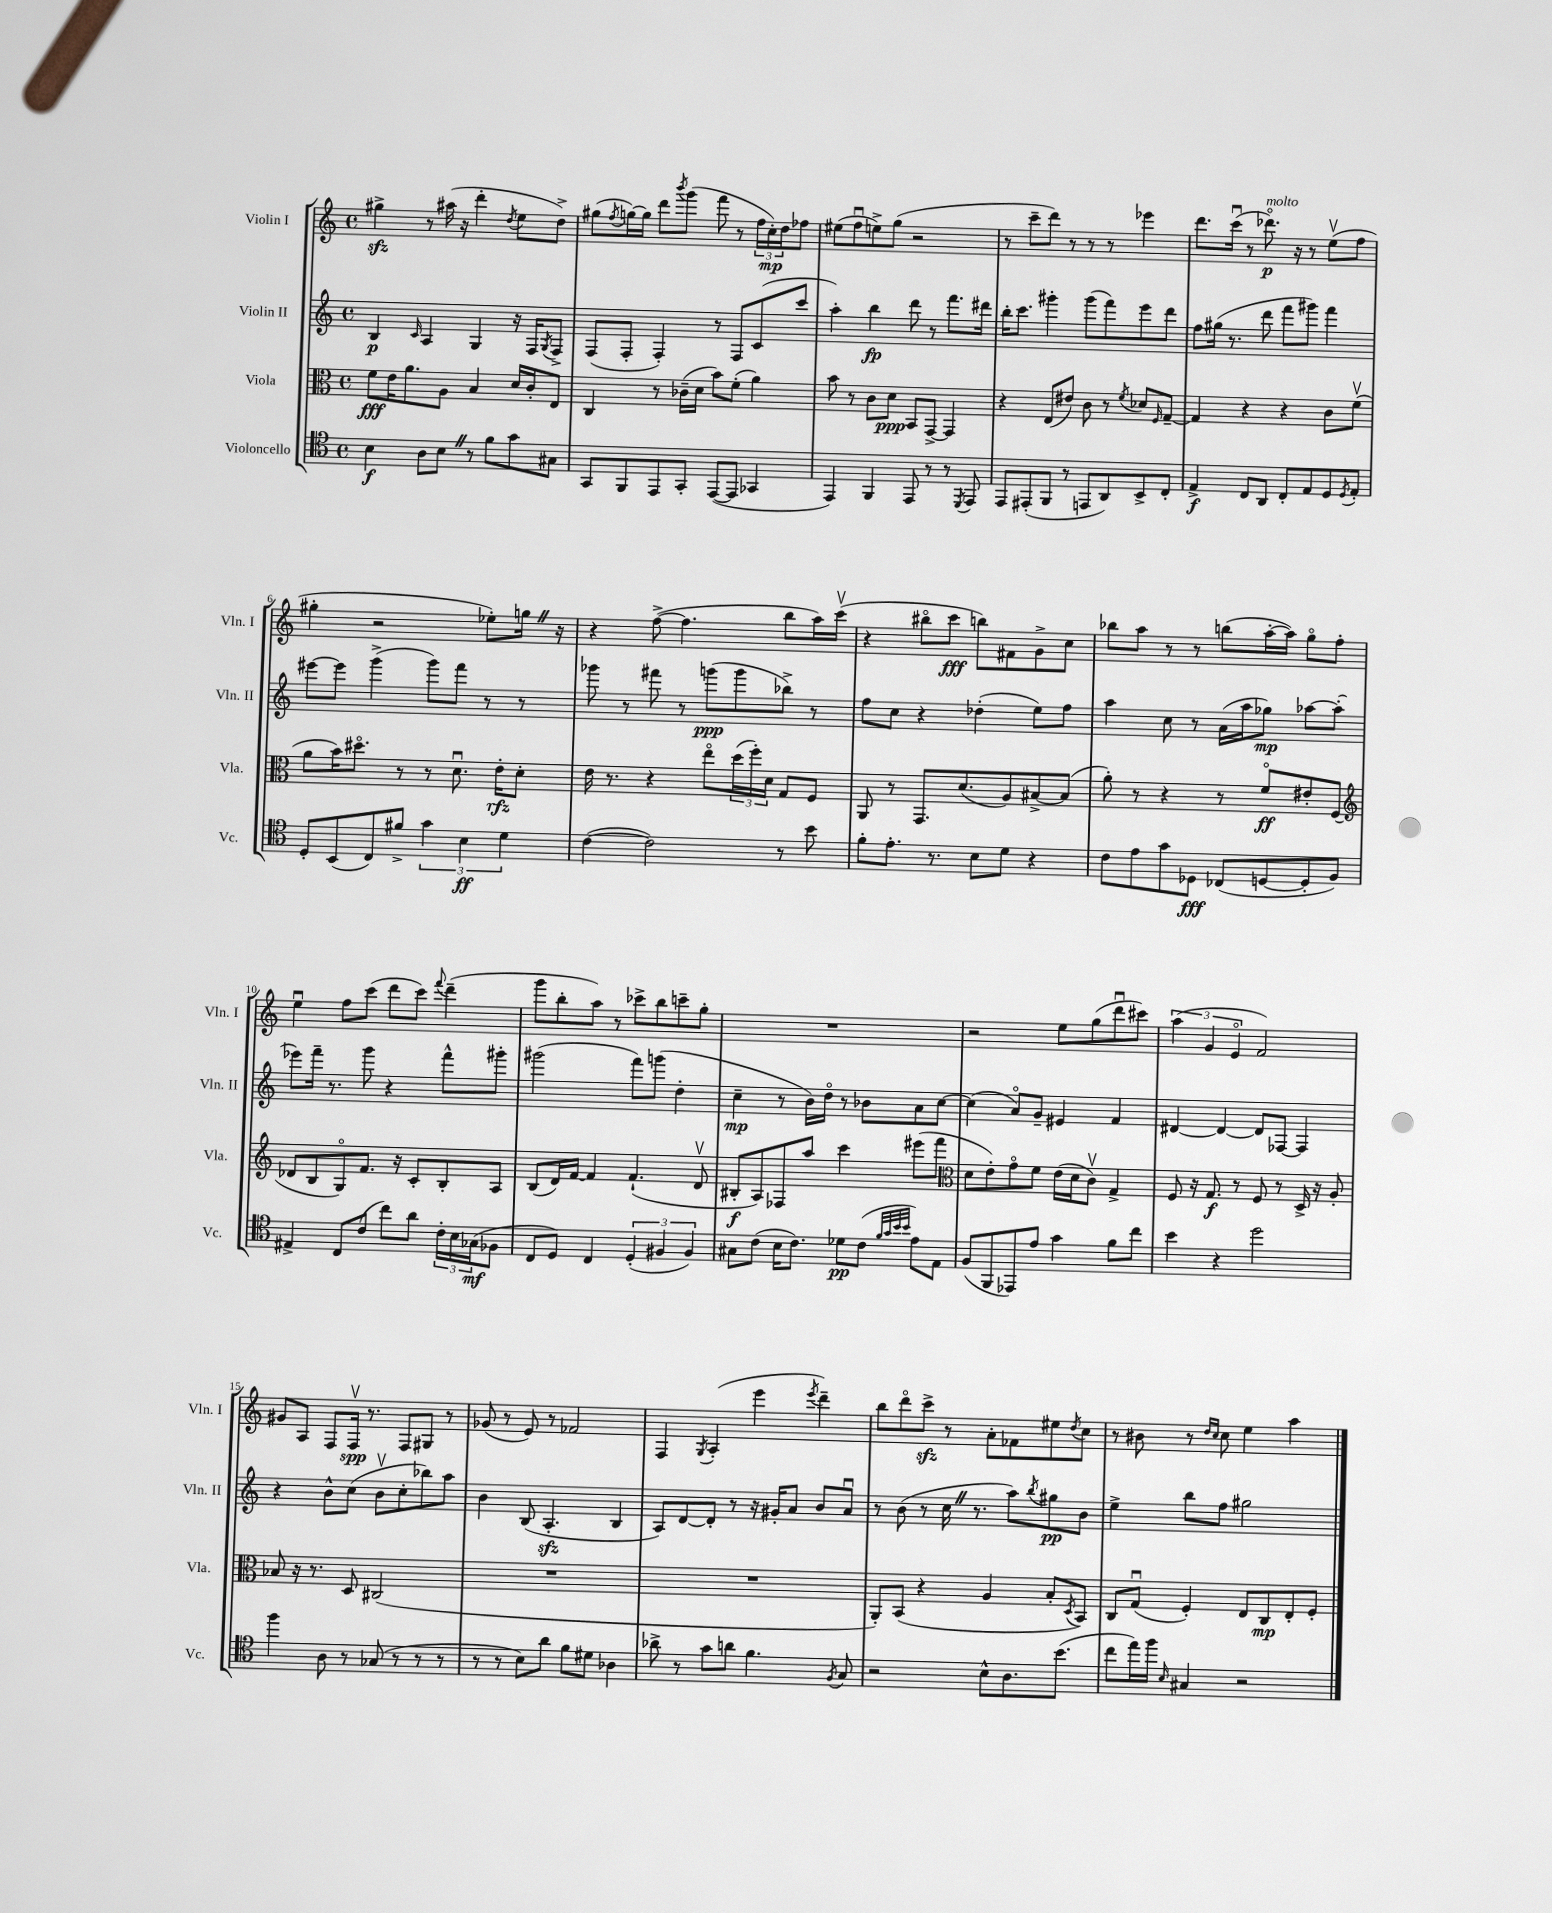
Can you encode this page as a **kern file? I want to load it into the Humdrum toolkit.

**kern	**dynam	**kern	**dynam	**kern	**dynam	**kern	**dynam
*part4	*part4	*part3	*part3	*part2	*part2	*part1	*part1
*staff4	*staff4	*staff3	*staff3	*staff2	*staff2	*staff1	*staff1
*I"Violoncello	*	*I"Viola	*	*I"Violin II	*	*I"Violin I	*
*I'Vc.	*	*I'Vla.	*	*I'Vln. II	*	*I'Vln. I	*
*clefC4	*	*clefC3	*	*clefG2	*	*clefG2	*
*k[]	*	*k[]	*	*k[]	*	*k[]	*
*M4/4	*	*M4/4	*	*M4/4	*	*M4/4	*
*met(c)	*	*met(c)	*	*met(c)	*	*met(c)	*
=1	=1	=1	=1	=1	=1	=1	=1
4B\	f	8f\L	fff	4B/	p	4gg#Xzz^\	.
.	.	16e\K	.	.	.	.	.
.	.	8.a\	.	.	.	.	.
.	.	.	.	16qqc/	.	.	.
8A\L	.	.	.	4A/	.	8r	.
8BZ\J	.	8A\J	.	.	.	(16aa#X\	.
.	.	.	.	.	.	16r	.
8r	.	4B/	.	4G/	.	4ddd'\	.
8f\L	.	.	.	.	.	.	.
.	.	.	.	.	.	8qdd/	.
8g\	.	16d/LL	.	16r	.	8ee\L	.
.	.	16c'/J	.	16F/KL	.	.	.
.	.	.	.	8qG/	.	.	.
8G#X\J	.	8E/J	.	8F^/J	.	8dd^\J)	.
=2	=2	=2	=2	=2	=2	=2	=2
8GG/L	.	4C/	.	(8F/L	.	(8gg#X\L	.
.	.	.	.	.	.	8qff/	.
8FF/	.	.	.	8F'/J	.	[16ggn\L)	.
.	.	.	.	.	.	16gg\JJ]	.
8EE/	.	8r	.	4F'/)	.	8ddd\L	.
.	.	.	.	.	.	8qbbb/	.
8GG'/J	.	(16c-X~\LL	.	.	.	(8ggg\J	.
.	.	16d\JJ	.	.	.	.	.
([8EE/L	.	8b\L)	.	8r	.	8fff\	.
8EE/J]	.	(8f'\J	.	8F/L	.	8r	.
4GG-X/	.	4a\)	.	(8c/	.	24ff\LL	.
.	.	.	.	.	.	24cc'\)	mp
.	.	.	.	.	.	24dd\J	.
.	.	.	.	8ccc/J	.	8ff-X\J	.
=3	=3	=3	=3	=3	=3	=3	=3
4EE/)	.	8b\	.	4aa'\)	.	(8ee#X\L	.
.	.	8r	.	.	.	8ffu\	.
4FF/	.	8c\L	.	4bb\	fp	8een^\)	.
.	.	8d\J	ppp	.	.	(8gg\J	.
8EE/	.	8BB/L	.	8ddd\	.	2r	.
8r	.	[8GG^/J	.	8r	.	.	.
8r	.	4GG/]	.	8.fff\L	.	.	.
8qDD/	.	.	.	.	.	.	.
8EE/	.	.	.	.	.	.	.
.	.	.	.	16ddd#X\Jk	.	.	.
=4	=4	=4	=4	=4	=4	=4	=4
8EE/L	.	4r	.	16bb'\KL	.	8r	.
.	.	.	.	8.ccc\J	.	.	.
(8EE#X'/	.	.	.	.	.	8ccc~\L	.
8FF/J	.	(8E/L	.	4ggg#X'\	.	8ddd\J)	.
8r	.	8e#X/J)	.	.	.	8r	.
8EEn/L	.	8c\	.	(8ggg#\L	.	8r	.
8AA/)	.	8r	.	8fff\)	.	8r	.
.	.	8qf/	.	.	.	.	.
8BB^/	.	8d-X/L	.	8eee\	.	4eee-X\	.
.	.	16qqF/	.	.	.	.	.
8C'/J	.	[8G~/J	.	8ddd\J	.	.	.
=5	=5	=5	=5	=5	=5	=5	=5
4E^/	f	4G/]	.	8ff\L	.	8.ddd\L	.
.	.	.	.	(16gg#X\Jk	.	.	.
.	.	.	.	8.r	.	(16cccu\Jk	.
8C/L	.	4r	.	.	.	8r	.
!	!	!	!	!	!	!LO:TX:a:i:t=molto	!
8AA/J	.	.	.	8ddd\	.	8.ddd-X\)	p
8C'/L	.	4r	.	8fff\L	.	.	.
.	.	.	.	.	.	16r	.
8E/	.	.	.	8ggg#X\J)	.	8r	.
8D/	.	8c\L	.	4fff\	.	(8eev\L	.
8qD/	.	.	.	.	.	.	.
8E'/J	.	(8fv\J	.	.	.	8ff\J	.
!!LO:LB:g=z
=6	=6	=6	=6	=6	=6	=6	=6
8D'/L	.	8a\L	.	[8eee#X\L	.	4gg#X'\	.
(8BB/	.	16b\K)	.	8eee#\J]	.	.	.
.	.	8.dd#X\J	.	.	.	.	.
8C/)	.	.	.	(4ggg^\	.	2r	.
8f#X^/J	.	8r	.	.	.	.	.
6g\	.	8r	.	8ggg\L)	.	.	.
.	.	8.du\	.	8fff\J	.	.	.
6B\	ff	.	.	.	.	.	.
.	.	.	.	8r	.	8ee-X'\L)	.
.	.	16e'\KL	rfz	.	.	.	.
6d\	.	.	.	.	.	.	.
.	.	8d'\J	.	8r	.	16ggnZ\Jk	.
.	.	.	.	.	.	16r	.
=7	=7	=7	=7	=7	=7	=7	=7
([4c\	.	16e\	.	8ggg-X\	.	4r	.
.	.	8.r	.	.	.	.	.
.	.	.	.	8r	.	.	.
2c\])	.	4r	.	8fff#X\	.	([8ff^\	.
.	.	.	.	8r	.	4.ff\]	.
.	.	8ee\L	.	(8gggn\L	ppp	.	.
.	.	(24dd\L	.	8ggg\	.	.	.
.	.	24ff'\)	.	.	.	.	.
.	.	24d\JJ	.	.	.	.	.
8r	.	8G/L	.	8bb-X^\J)	.	8bb\L	.
8b\	.	8F/J	.	8r	.	16aa\L)	.
.	.	.	.	.	.	(16cccv\JJ	.
=8	=8	=8	=8	=8	=8	=8	=8
8f'\L	.	8AA/	.	8ff\L	.	4r	.
8.e'\J	.	8r	.	8cc\J	.	.	.
.	.	8.GG/L	.	4r	.	8bb#X\L	.
8.r	.	.	.	.	.	.	.
.	.	.	.	.	.	8ccc\J	fff
.	.	(8.d/	.	.	.	.	.
8B\L	.	.	.	(4dd-X'\	.	8bbn\L)	.
8d\J	.	8A/)	.	.	.	8f#X\	.
4r	.	[8B#X^/	.	8ee\L)	.	8g^\	.
.	.	(8B#/J]	.	8ff\J	.	8cc\J	.
=9	=9	=9	=9	=9	=9	=9	=9
8c\L	.	8a'\)	.	4aa\	.	8bb-X\L	.
8e\	.	8r	.	.	.	8aa\J	.
8g\	.	4r	.	8cc\	.	8r	.
8D-X\J	fff	.	.	8r	.	8r	.
(8C-X/L	.	8r	.	(16a\LL	.	(8bbn\L	.
.	.	.	.	16aa\J	.	.	.
[8Dn/	.	8f/L	ff	8gg-X\J)	mp	[16aa'\L	.
.	.	.	.	.	.	16aa\JJ])	.
8D'/]	.	8e#X'/	.	[8aa-X\L	.	8gg\L	.
8F/J)	.	(8F/J	.	(8aa-'\J]	.	8ff'\J	.
!!LO:LB:g=z
=10	=10	=10	=10	=10	=10	=10	=10
*	*	*clefG2	*	*	*	*	*
4E#X^/	.	8d-X/L	.	8eee-X\L)	.	4eeu\	.
.	.	8B/	.	16fff~\Jk	.	.	.
.	.	.	.	8.r	.	.	.
8C/L	.	8G/)	.	.	.	8ff\L	.
(8c/J	.	8.f/J	.	8ggg\	.	(8ccc\J	.
8cc\L)	.	.	.	4r	.	8ddd\L	.
.	.	16r	.	.	.	.	.
8a\J	.	8c'/L	.	.	.	8ccc\J)	.
.	.	.	.	.	.	8qqfff/	.
24c'\LL	.	8B'/	.	8fff^^\L	.	(4ddd~\	.
24B\	.	.	.	.	.	.	.
(24G-X\J	mf	.	.	.	.	.	.
8F-X\J	.	8A/J	.	8ggg#X'\J	.	.	.
=11	=11	=11	=11	=11	=11	=11	=11
8C/L	.	(8B/L	.	(2ggg#X\	.	8ggg\L	.
8D/J)	.	16d/L)	.	.	.	8bb'\	.
.	.	[16f/JJ	.	.	.	.	.
4C/	.	4f/]	.	.	.	8aa\J)	.
.	.	.	.	.	.	8r	.
(6D'/	.	(4.f`/	.	8fff\L)	.	8ccc-X^\L	.
.	.	.	.	(8gggn\J	.	8bb\	.
6F#X/	.	.	.	.	.	.	.
.	.	.	.	4dd'\	.	8cccn~\	.
6F#/)	.	.	.	.	.	.	.
.	.	8dv/	.	.	.	8gg'\J	.
=12	=12	=12	=12	=12	=12	=12	=12
8G#X\L	.	8B#X'/L	f	4cc~\	mp	1r	.
(8c\J	.	8A/)	.	.	.	.	.
16B\KL	.	8F-X/	.	8r	.	.	.
8.c\J)	.	.	.	.	.	.	.
.	.	8aa/J	.	16b\LL)	.	.	.
.	.	.	.	16dd\JJ	.	.	.
8d-X\L	pp	4ccc\	.	8r	.	.	.
(8c\J	.	.	.	8b-X\L	.	.	.
32qqf/LLL	.	.	.	.	.	.	.
32qqg/	.	.	.	.	.	.	.
32qqb/	.	.	.	.	.	.	.
32qqb/JJJ	.	.	.	.	.	.	.
8e\L)	.	(8eee#X\L	.	8a\	.	.	.
8E\J	.	8fff\J	.	[8cc\J	.	.	.
=13	=13	=13	=13	=13	=13	=13	=13
*	*	*clefC3	*	*	*	*	*
(8F/L	.	8d\L	.	(4cc\]	.	2r	.
8FF/	.	8e'\)	.	.	.	.	.
8EE-X/)	.	8g\	.	8a/L)	.	.	.
8e/J	.	8f\J	.	8g~/J	.	.	.
4g\	.	(16e\LL	.	4e#X/	.	8ee\L	.
.	.	16d\J	.	.	.	.	.
.	.	8cv\J)	.	.	.	(8gg\	.
8f\L	.	4G^/	.	4f/	.	8dddu\	.
8cc\J	.	.	.	.	.	8ccc#X\J)	.
=14	=14	=14	=14	=14	=14	=14	=14
4b\	.	8F/	.	[4d#X/	.	(6aa\	.
.	.	16r	.	.	.	.	.
.	.	.	.	.	.	6g/	.
.	.	8.G/	f	.	.	.	.
4r	.	.	.	4d#/_	.	.	.
.	.	.	.	.	.	6e/	.
.	.	8r	.	.	.	.	.
2dd\	.	8F/	.	8d#/L]	.	2f/)	.
.	.	8r	.	[8F-X/J	.	.	.
.	.	16D^/	.	4F-/]	.	.	.
.	.	16r	.	.	.	.	.
.	.	8A'/	.	.	.	.	.
!!LO:LB:g=z
=15	=15	=15	=15	=15	=15	=15	=15
4ff\	.	8B-X/	.	4r	.	8g#X/L	.
.	.	16r	.	.	.	8A/J	.
.	.	8.r	.	.	.	.	.
8A\	.	.	.	8b^^\L	.	8F/L	.
8r	.	8D/	.	(8cc\J	.	16Fv/Jk	spp
.	.	.	.	.	.	8.r	.
(8G-X/	.	(2C#X/	.	8bv\L	.	.	.
8r	.	.	.	8cc'\	.	8F/L	.
8r	.	.	.	8bb-X\)	.	8G#X/J	.
8r	.	.	.	8aa\J	.	8r	.
=16	=16	=16	=16	=16	=16	=16	=16
8r	.	1r	.	4b\	.	(8g-X/	.
8r	.	.	.	.	.	8r	.
8B\L)	.	.	.	(8B/	.	8e/)	.
8a\J	.	.	.	4.Azz'/	.	8r	.
8f\L	.	.	.	.	.	2f-X/	.
8d#X\J	.	.	.	.	.	.	.
4A-X\	.	.	.	4B/	.	.	.
=17	=17	=17	=17	=17	=17	=17	=17
8a-X^\	.	1r	.	8A/L)	.	4F/	.
8r	.	.	.	[8d/	.	.	.
.	.	.	.	.	.	8qG/	.
8g\L	.	.	.	8d'/J]	.	(4A'/	.
8an\J	.	.	.	8r	.	.	.
4.f\	.	.	.	16r	.	4eee\	.
.	.	.	.	16g#X'/KL	.	.	.
.	.	.	.	8a/J	.	.	.
.	.	.	.	.	.	8qeee/	.
.	.	.	.	8b/L	.	4ddd~\)	.
8qF/	.	.	.	.	.	.	.
8G/	.	.	.	8au/J	.	.	.
=18	=18	=18	=18	=18	=18	=18	=18
2r	.	8AA'/L)	.	8r	.	8bb\L	.
.	.	(8BB/J	.	(8b\	.	8ddd\	.
.	.	4r	.	8r	.	8ccczz^\J	.
.	.	.	.	16ccZ\	.	8r	.
.	.	.	.	8.r	.	.	.
8B^^\L	.	4A/	.	.	.	8a'\L	.
8.A\	.	.	.	8aa\L)	.	8f-X\	.
.	.	.	.	8qbb/	.	.	.
.	.	8B'/L	.	8gg#X\	pp	8ee#X\	.
(8.b\J	.	.	.	.	.	.	.
.	.	8qD/	.	.	.	8qdd/	.
.	.	8BB/J)	.	8b\J	.	8cc\J	.
=19	=19	=19	=19	=19	=19	=19	=19
8cc\L	.	8C/L	.	4ee^\	.	8r	.
16ee\L)	.	(8Gu/J	.	.	.	8b#X\	.
16ff\JJ	.	.	.	.	.	.	.
16qqB/	.	.	.	.	.	.	.
4G#X/	.	4F'/)	.	8bb\L	.	8r	.
.	.	.	.	.	.	16qqdd/LL	.
.	.	.	.	.	.	16qqcc/JJ	.
.	.	.	.	8ff\J	.	8cc\	.
2r	.	8E/L	.	2gg#X\	.	4ee\	.
.	.	8C/	mp	.	.	.	.
.	.	8E'/	.	.	.	4aa\	.
.	.	8F'/J	.	.	.	.	.
==	==	==	==	==	==	==	==
*-	*-	*-	*-	*-	*-	*-	*-
